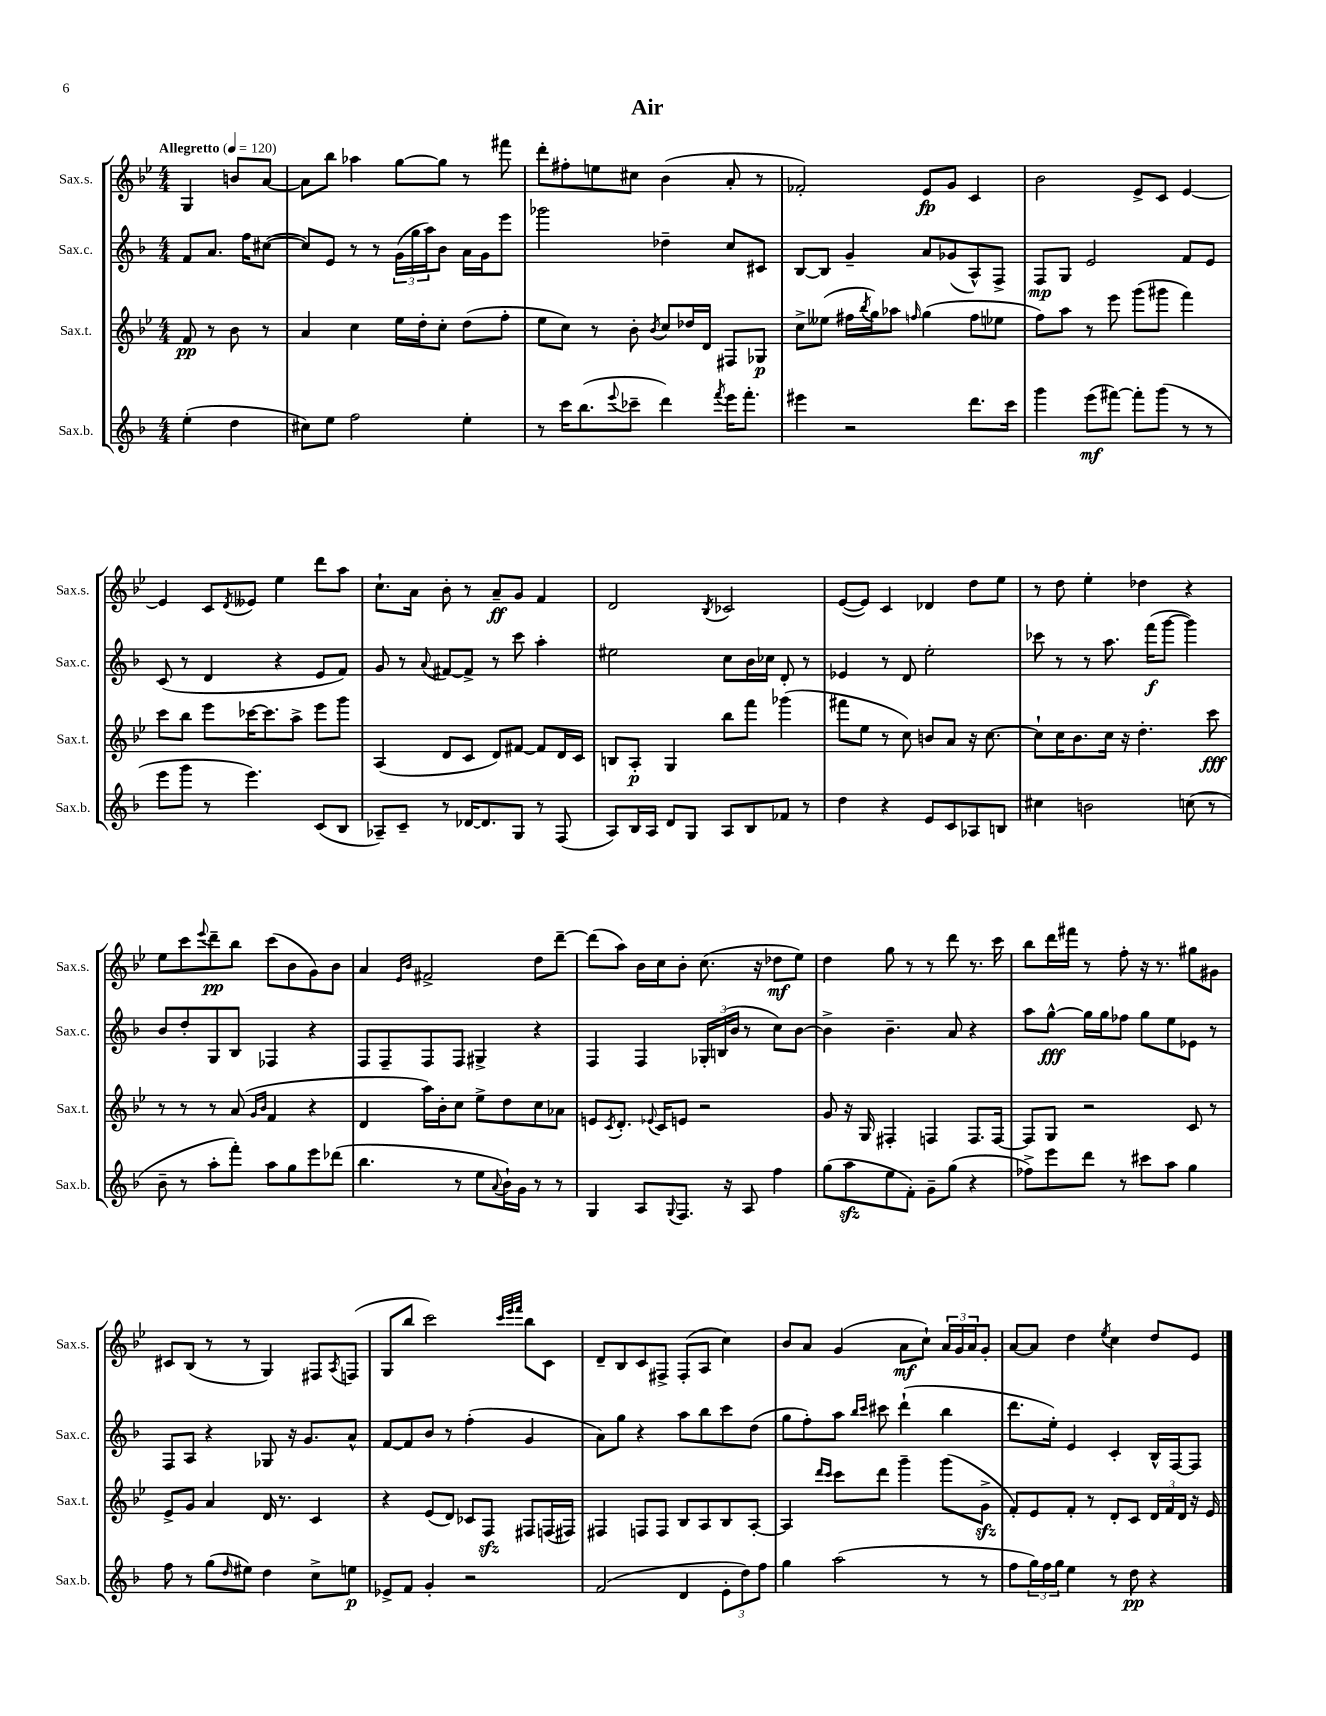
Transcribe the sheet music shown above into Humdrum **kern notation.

**kern	**dynam	**kern	**dynam	**kern	**dynam	**kern	**dynam
*part4	*part4	*part3	*part3	*part2	*part2	*part1	*part1
*staff4	*staff4	*staff3	*staff3	*staff2	*staff2	*staff1	*staff1
*I"Sax.b.	*	*I"Sax.t.	*	*I"Sax.c.	*	*I"Sax.s.	*
*I'Sax.b.	*	*I'Sax.t.	*	*I'Sax.c.	*	*I'Sax.s.	*
*clefG2	*	*clefG2	*	*clefG2	*	*clefG2	*
*k[b-]	*	*k[b-e-]	*	*k[b-]	*	*k[b-e-]	*
*M4/4	*	*M4/4	*	*M4/4	*	*M4/4	*
*MM120	*	*MM120	*	*MM120	*	*MM120	*
=	=	=	=	=	=	=	=
!	!	!	!	!	!	!LO:TX:a:B:t=Allegretto	!
(4ee'\	.	8f/	pp	8f/L	.	4G/	.
.	.	8r	.	8.a/J	.	.	.
4dd\	.	8b-\	.	.	.	8bn/L	.
.	.	.	.	16ff\KL	.	.	.
.	.	8r	.	([8cc#X\J	.	[8a/J	.
=1	=1	=1	=1	=1	=1	=1	=1
8cc#X\L)	.	4a/	.	8cc#/L])	.	8a\L]	.
8ee\J	.	.	.	8e/J	.	8bb-\J	.
2ff\	.	4cc\	.	8r	.	4aa-X\	.
.	.	.	.	8r	.	.	.
.	.	16ee-\LL	.	(24g\LL	.	[8gg\L	.
.	.	.	.	24gg\	.	.	.
.	.	16dd'\J	.	.	.	.	.
.	.	.	.	24aa\J)	.	.	.
.	.	8cc'\J	.	8b-\J	.	8gg\J]	.
4ee'\	.	(8dd\L	.	16a\LL	.	8r	.
.	.	.	.	16g\J	.	.	.
.	.	8ff'\J	.	8eee\J	.	8fff#X\	.
=2	=2	=2	=2	=2	=2	=2	=2
8r	.	8ee-\L	.	2ggg-X\	.	8ddd'\L	.
16ccc\KL	.	8cc\J)	.	.	.	8ff#X'\	.
(8.bb-\	.	.	.	.	.	.	.
.	.	8r	.	.	.	8een\	.
8qqeee/	.	.	.	.	.	.	.
8ccc-X~\J	.	8b-'\	.	.	.	8cc#X\J	.
.	.	8qb-/	.	.	.	.	.
4ddd\)	.	8cc/L	.	4dd-X~\	.	(4b-\	.
.	.	16dd-X/L	.	.	.	.	.
.	.	16d/JJ	.	.	.	.	.
8qfff/	.	.	.	.	.	.	.
16eee\KL	.	8F#X/L	.	8cc/L	.	8a'/	.
8.fff'\J	.	.	.	.	.	.	.
.	.	8G-X/J	p	8c#X/J	.	8r	.
=3	=3	=3	=3	=3	=3	=3	=3
4eee#X\	.	8cc^\L	.	[8B-/L	.	2f-X'/)	.
.	.	(8ee--X\J	.	8B-/J]	.	.	.
2r	.	16ff#X\LL	.	4g~/	.	.	.
.	.	8qbb-/	.	.	.	.	.
.	.	16gg\J)	.	.	.	.	.
.	.	8aa-X\J	.	.	.	.	.
.	.	16qqffn/	.	.	.	.	.
.	.	(4gg\	.	8a/L	.	8e-/L	fp
.	.	.	.	(8g-X/	.	8g/J	.
8.ddd\L	.	8ff\L	.	8A^^/)	.	4c/	.
.	.	8ee-X\J	.	8F^/J	.	.	.
16ccc\Jk	.	.	.	.	.	.	.
=4	=4	=4	=4	=4	=4	=4	=4
4ggg\	.	8ff\L)	.	8F/L	mp	2b-\	.
.	.	8aa\J	.	8G/J	.	.	.
(8eee\L	mf	8r	.	2e/	.	.	.
[8fff#X\J)	.	8eee-\	.	.	.	.	.
8fff#'\L]	.	(8ggg\L	.	.	.	8e-^/L	.
(8ggg\J	.	8ggg#X\J	.	.	.	8c/J	.
8r	.	4fff\)	.	8f/L	.	[4e-/	.
8r	.	.	.	8e/J	.	.	.
!!LO:LB:g=z
=5	=5	=5	=5	=5	=5	=5	=5
8eee\L	.	8ccc\L	.	(8c/	.	4e-/]	.
8ggg\J	.	8bb-\J	.	8r	.	.	.
8r	.	8eee-\L	.	4d/	.	8c/L	.
.	.	.	.	.	.	8qd/	.
4.eee\)	.	[16ccc-X\K	.	.	.	8e--X/J	.
.	.	8.ccc-\]	.	.	.	.	.
.	.	.	.	4r	.	4ee-\	.
.	.	8aa^\J	.	.	.	.	.
(8c/L	.	8eee-\L	.	8e/L	.	8ddd\L	.
8B-/J	.	8ggg\J	.	8f/J)	.	8aa\J	.
=6	=6	=6	=6	=6	=6	=6	=6
8A-X~/L)	.	(4A/	.	8g/	.	8.cc`\L	.
8c~/J	.	.	.	8r	.	.	.
.	.	.	.	.	.	16a\Jk	.
.	.	.	.	8qqa/	.	.	.
8r	.	8d/L	.	[8f#X/L	.	8b-'\	.
[16d-X/KL	.	8c/J	.	8f#^/J]	.	8r	.
8.d-/]	.	.	.	.	.	.	.
.	.	8d/L)	.	8r	.	8a~/L	ff
8G/J	.	[8f#X/J	.	8ccc\	.	8g/J	.
8r	.	8f#/L]	.	4aa'\	.	4f/	.
(8F/	.	16d/L	.	.	.	.	.
.	.	16c/JJ	.	.	.	.	.
=7	=7	=7	=7	=7	=7	=7	=7
8A/L)	.	8Bn/L	.	2ee#X\	.	2d/	.
16B-/L	.	8A'/J	p	.	.	.	.
16A/JJ	.	.	.	.	.	.	.
8d/L	.	4G/	.	.	.	.	.
8G/J	.	.	.	.	.	.	.
.	.	.	.	.	.	8qB-/	.
8A/L	.	8bb-\L	.	8cc\L	.	2c-X/	.
8B-/	.	8fff\J	.	16b-\L	.	.	.
.	.	.	.	16cc-X\JJ	.	.	.
8f-X/J	.	(4ggg-X\	.	8d'/	.	.	.
8r	.	.	.	8r	.	.	.
=8	=8	=8	=8	=8	=8	=8	=8
4dd\	.	8fff#X\L	.	4e-X/	.	([8e-/L	.
.	.	8ee-\J	.	.	.	8e-/J])	.
4r	.	8r	.	8r	.	4c/	.
.	.	8cc\)	.	8d/	.	.	.
8e/L	.	8bn/L	.	2ee'\	.	4d-X/	.
8c/	.	8a/J	.	.	.	.	.
8A-X/	.	16r	.	.	.	8dd\L	.
.	.	[8.cc\	.	.	.	.	.
8Bn/J	.	.	.	.	.	8ee-\J	.
=9	=9	=9	=9	=9	=9	=9	=9
4cc#X\	.	8cc`\L]	.	8ccc-X\	.	8r	.
.	.	16cc\K	.	8r	.	8dd\	.
.	.	8.b-\	.	.	.	.	.
2bn\	.	.	.	8r	.	4ee-'\	.
.	.	16cc\Jk	.	8.aa\	.	.	.
.	.	16r	.	.	.	.	.
.	.	4.dd'\	.	.	.	4dd-X\	.
.	.	.	.	(16fff\KL	f	.	.
.	.	.	.	[8ggg\J	.	.	.
(8ccn\	.	.	.	4ggg\])	.	4r	.
8r	.	8ccc\	fff	.	.	.	.
!!LO:LB:g=z
=10	=10	=10	=10	=10	=10	=10	=10
8b-~\	.	8r	.	8b-/L	.	8ee-\L	.
8r	.	8r	.	8dd'/	.	8ccc\	.
.	.	.	.	.	.	8qqeee-/	.
8aa'\L	.	8r	.	8G/	.	8ddd~\	pp
8fff'\J)	.	(8a/	.	8B-/J	.	8bb-\J	.
.	.	16qqg/LL	.	.	.	.	.
.	.	16qqb-/JJ	.	.	.	.	.
8aa\L	.	4f/	.	4F-X/	.	(8ccc\L	.
8gg\	.	.	.	.	.	8b-\	.
8eee\	.	4r	.	4r	.	8g\)	.
(8ddd-X\J	.	.	.	.	.	8b-\J	.
=11	=11	=11	=11	=11	=11	=11	=11
4.bb-\	.	4d/	.	8F/L	.	4a/	.
.	.	.	.	8F~/	.	.	.
.	.	.	.	.	.	16qqe-/LL	.
.	.	.	.	.	.	16qqb-/JJ	.
.	.	16aa\LL)	.	8F/	.	2f#X^/	.
.	.	16b-'\J	.	.	.	.	.
8r	.	8cc\J	.	8F/J	.	.	.
8ee\L	.	8ee-^\L	.	4G#X^/	.	.	.
8qqa/	.	.	.	.	.	.	.
16b-`\L)	.	8dd\	.	.	.	.	.
16g\JJ	.	.	.	.	.	.	.
8r	.	8cc\	.	4r	.	8dd\L	.
8r	.	8a-X\J	.	.	.	[8ddd~\J	.
=12	=12	=12	=12	=12	=12	=12	=12
4G/	.	8en/L	.	4F/	.	(8ddd\L]	.
.	.	8qc/	.	.	.	.	.
.	.	8.d'/J	.	.	.	8aa\J)	.
8A/L	.	.	.	4F/	.	16b-\LL	.
.	.	8qqe-X/	.	.	.	.	.
.	.	16c/KL	.	.	.	16cc\J	.
8qqG/	.	.	.	.	.	.	.
8.F/J	.	8en/J	.	.	.	8b-'\J	.
.	.	2r	.	24G-X'/LL	.	(8.cc\	.
.	.	.	.	(24Bn/	.	.	.
16r	.	.	.	.	.	.	.
.	.	.	.	24b-/JJ	.	.	.
8A/	.	.	.	8r	.	.	.
.	.	.	.	.	.	16r	.
4ff\	.	.	.	8cc\L)	.	8dd-X\L	mf
.	.	.	.	[8b-\J	.	8ee-\J)	.
=13	=13	=13	=13	=13	=13	=13	=13
(8gg\L	.	8g/	.	4b-^\]	.	4dd\	.
8aazz\	.	16r	.	.	.	.	.
.	.	16G/	.	.	.	.	.
8ee\	.	4F#X'/	.	4.b-~\	.	8gg\	.
8f'\J)	.	.	.	.	.	8r	.
8g~\L	.	4Fn/	.	.	.	8r	.
(8gg\J	.	.	.	8a/	.	8ddd\	.
4r	.	8.F/L	.	4r	.	8.r	.
.	.	[16F/Jk	.	.	.	16ccc\	.
=14	=14	=14	=14	=14	=14	=14	=14
8ff-X^\L)	.	8F/L]	.	8aa\L	.	8bb-\L	.
8eee\	.	8G/J	.	[8gg^^\J	fff	16ddd\L	.
.	.	.	.	.	.	16fff#X\JJ	.
8ddd\J	.	2r	.	16gg\LL]	.	8r	.
.	.	.	.	16gg\J	.	.	.
8r	.	.	.	8ff-X\J	.	8ff'\	.
8ccc#X\L	.	.	.	8gg\L	.	16r	.
.	.	.	.	.	.	8.r	.
8aa\J	.	.	.	8ee\	.	.	.
4gg\	.	8c/	.	8e-X\J	.	8gg#X\L	.
.	.	8r	.	8r	.	8g#X\J	.
!!LO:LB:g=z
=15	=15	=15	=15	=15	=15	=15	=15
8ff\	.	8e-^/L	.	8F/L	.	8c#X/L	.
8r	.	8g/J	.	8A/J	.	(8B-/J	.
(8gg\L	.	4a/	.	4r	.	8r	.
16qqdd/	.	.	.	.	.	.	.
8ee#X\J)	.	.	.	.	.	8r	.
4dd\	.	16d/	.	8G-X/	.	4G/)	.
.	.	8.r	.	.	.	.	.
.	.	.	.	16r	.	.	.
.	.	.	.	8.g/L	.	.	.
8cc^\L	.	4c/	.	.	.	8F#X/L	.
.	.	.	.	.	.	8qA/	.
8een\J	p	.	.	8a^^/J	.	(8Fn/J	.
=16	=16	=16	=16	=16	=16	=16	=16
8e-X^/L	.	4r	.	[8f/L	.	8G/L	.
8f/J	.	.	.	8f/]	.	8bb-/J	.
4g'/	.	(8e-/L	.	8b-/J	.	2ccc\)	.
.	.	8d/J)	.	8r	.	.	.
2r	.	8c-X/L	.	(4ff'\	.	.	.
.	.	8Fzz/J	.	.	.	.	.
.	.	.	.	.	.	32qqccc/LLL	.
.	.	.	.	.	.	32qqeee-/	.
.	.	.	.	.	.	32qqfff/JJJ	.
.	.	8F#X/L	.	4g/	.	8bb-\L	.
.	.	(16Fn/L	.	.	.	8c\J	.
.	.	16F#X/JJ)	.	.	.	.	.
=17	=17	=17	=17	=17	=17	=17	=17
(2f/	.	4F#X/	.	8a\L)	.	8d~/L	.
.	.	.	.	8gg\J	.	8B-/	.
.	.	8Fn/L	.	4r	.	8c/	.
.	.	8F/J	.	.	.	8F#X^/J	.
4d/	.	8B-/L	.	8aa\L	.	(8F#'/L	.
.	.	8A/	.	8bb-\	.	8A/J	.
12e'\L	.	8B-/	.	8ccc\	.	4cc\)	.
12dd\)	.	.	.	.	.	.	.
.	.	[8A'/J	.	(8dd\J	.	.	.
12ff\J	.	.	.	.	.	.	.
=18	=18	=18	=18	=18	=18	=18	=18
4gg\	.	4A/]	.	8gg\L	.	8b-/L	.
.	.	.	.	8ff'\)	.	8a/J	.
.	.	16qqddd/LL	.	.	.	.	.
.	.	16qqccc/JJ	.	.	.	.	.
(2aa\	.	8ccc\L	.	8aa\J	.	(4g/	.
.	.	.	.	16qqbb-/LL	.	.	.
.	.	.	.	16qqccc/JJ	.	.	.
.	.	8ddd\J	.	8ccc#X\	.	.	.
.	.	4ggg~\	.	(4ddd`\	.	8a\L	mf
.	.	.	.	.	.	8cc`\J)	.
8r	.	(8ggg\L	.	4bb-\	.	24a/LL	.
.	.	.	.	.	.	24g/	.
.	.	.	.	.	.	24a/J	.
8r	.	8gzz^\J	.	.	.	8g'/J	.
=19	=19	=19	=19	=19	=19	=19	=19
8ff\L	.	8f'/L)	.	8.ddd\L	.	[8a/L	.
24gg\L)	.	8e-/	.	.	.	8a/J]	.
24ff\	.	.	.	.	.	.	.
.	.	.	.	16ee'\Jk)	.	.	.
24gg\JJ	.	.	.	.	.	.	.
4ee\	.	8f'/J	.	4e/	.	4dd\	.
.	.	8r	.	.	.	.	.
.	.	.	.	.	.	8qee-/	.
8r	.	8d'/L	.	4c'/	.	4cc\	.
8dd\	pp	8c/J	.	.	.	.	.
4r	.	24d/LL	.	16B-^^/LL	.	8dd/L	.
.	.	24f/	.	.	.	.	.
.	.	.	.	[16F/J	.	.	.
.	.	24d/JJ	.	.	.	.	.
.	.	16r	.	8F/J]	.	8e-/J	.
.	.	16e-/	.	.	.	.	.
==	==	==	==	==	==	==	==
*-	*-	*-	*-	*-	*-	*-	*-
